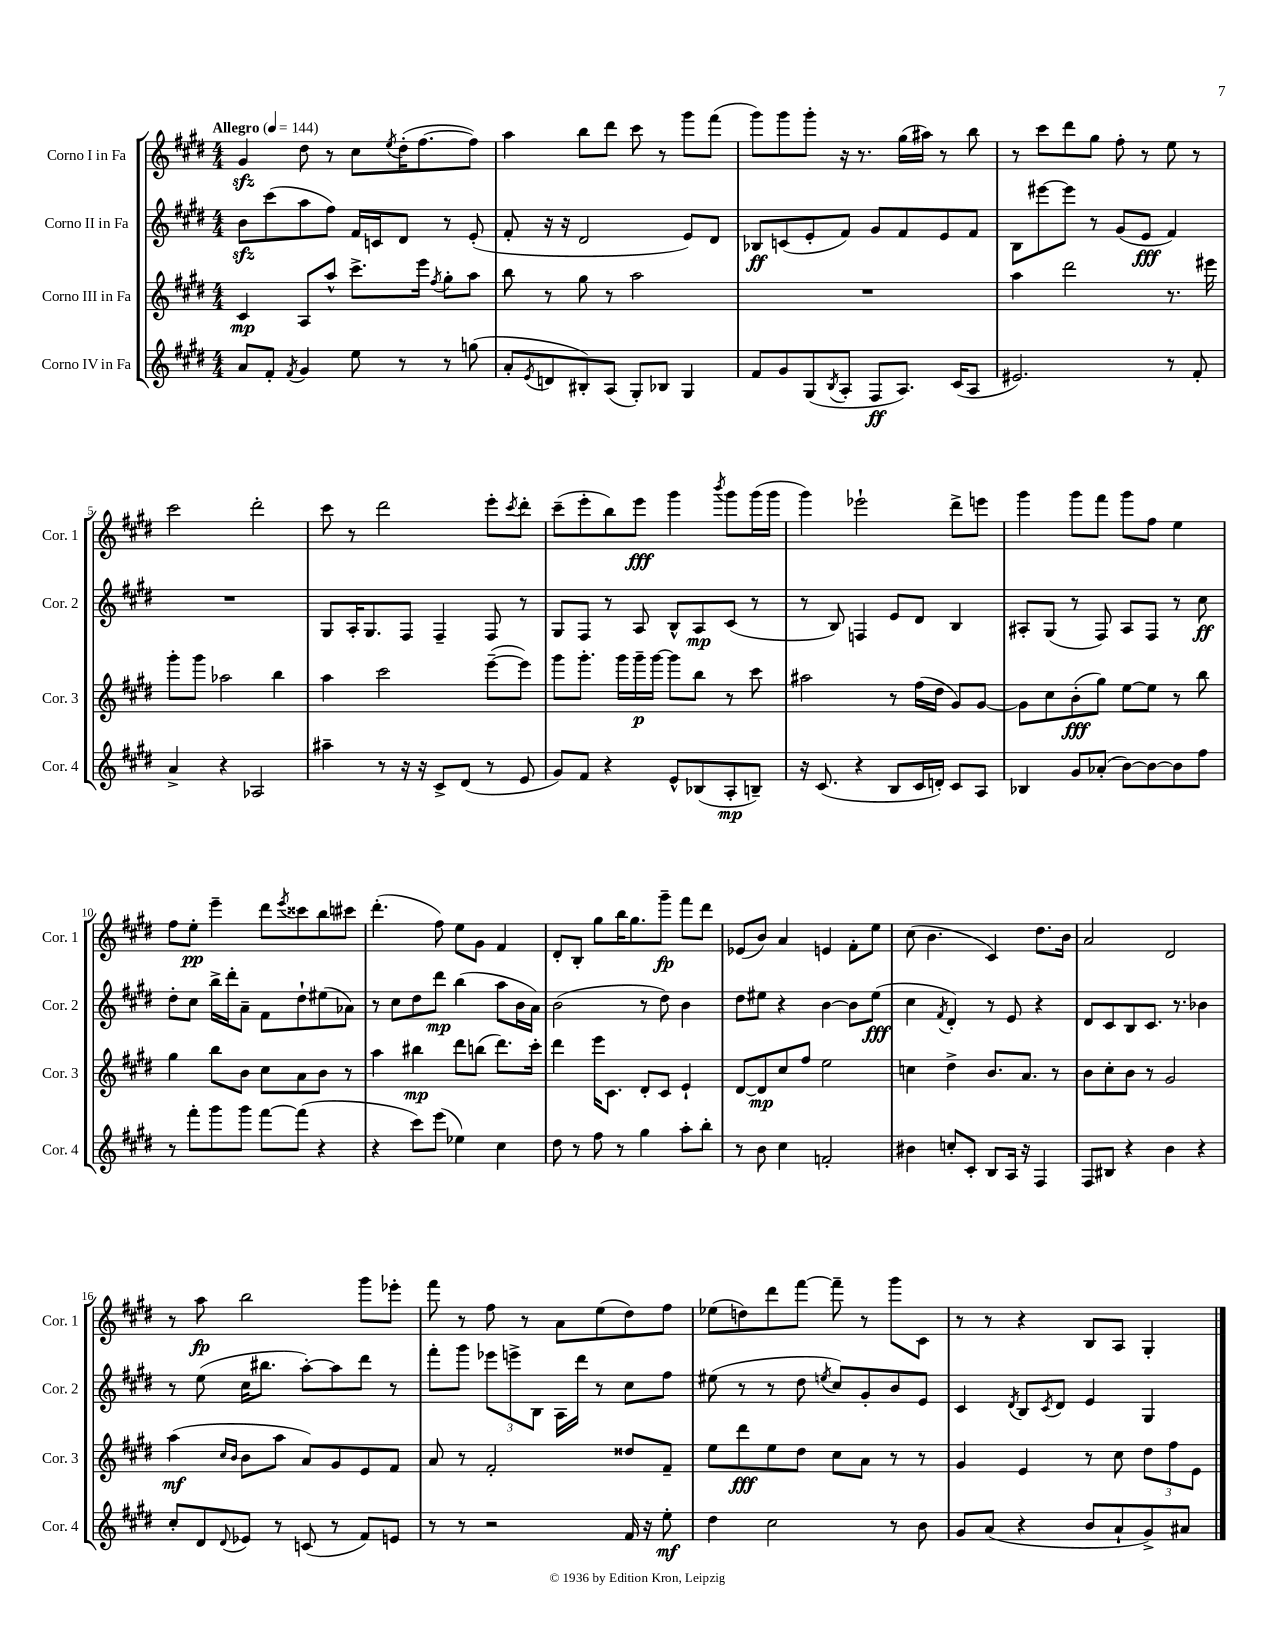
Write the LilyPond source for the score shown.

<<
\new StaffGroup <<
\new Staff = "s0" \with { instrumentName = "Corno I in Fa" shortInstrumentName = "Cor. 1" } {
    \clef treble \key e \major \numericTimeSignature \time 4/4 \tempo "Allegro" 4 = 144
    gis'4\sfz dis''8 r8 cis''8 \acciaccatura { e''8 } dis''16-.( fis''8.~ fis''8) |
    a''4 b''8 dis'''8 cis'''8 r8 gis'''8 fis'''8( |
    gis'''8) gis'''8 gis'''8-. r16 r8. gis''16( ais''16) r8 b''8 |
    r8 cis'''8 dis'''8 gis''8 fis''8-. r8 e''8 r8 |
    cis'''2 dis'''2-. |
    cis'''8 r8 dis'''2 e'''8-. \acciaccatura { cis'''8 } dis'''8-. |
    cis'''8--( e'''8-. b''8) e'''8\fff gis'''4 \acciaccatura { b'''8 } gis'''8 gis'''16( gis'''16 |
    gis'''4) ees'''2-! dis'''8-> e'''8 |
    gis'''4 gis'''8 fis'''8 gis'''8 fis''8 e''4 |
    fis''8 e''8-.\pp e'''4-- dis'''8 \acciaccatura { e'''8 } cisis'''8 b''8 cis'''8 |
    dis'''4.-.( fis''8) e''8 gis'8 fis'4 |
    dis'8-. b8-. gis''8 b''16 gis''8. gis'''8--\fp fis'''8 dis'''8 |
    ees'8( b'8) a'4 e'4 fis'8-. e''8 |
    cis''8( b'4. cis'4) dis''8. b'16 |
    a'2 dis'2 |
    r8 a''8\fp b''2 gis'''8 ees'''8-. |
    fis'''8 r8 fis''8 r8 a'8 e''8( dis''8) fis''8 |
    ees''8( d''8) dis'''8 fis'''8~ fis'''8-- r8 gis'''8 cis'8 |
    r8 r8 r4 b8 a8 gis4-. \bar "|." |
}
\new Staff = "s1" \with { instrumentName = "Corno II in Fa" shortInstrumentName = "Cor. 2" } {
    \clef treble \key e \major \numericTimeSignature \time 4/4
    b'8\sfz cis'''8( a''8 fis''8) fis'16 c'16 dis'8 r8 e'8-.( |
    fis'8-. r16 r16 dis'2 e'8) dis'8 |
    bes8\ff c'8( e'8-. fis'8) gis'8 fis'8 e'8 fis'8 |
    b8 eis'''8~ eis'''8 r8 gis'8( e'8\fff fis'4) |
    R1 |
    gis8 a16-. gis8. fis8 fis4-- fis8 r8 |
    gis8 fis8 r8 a8 b8-^ a8\mp cis'8( r8 |
    r8 b8) f4 e'8 dis'8 b4 |
    ais8-. gis8( r8 fis8) ais8 fis8 r8 cis''8\ff |
    dis''8-. cis''8 b''16-> dis'''16-. a'8-- fis'8 dis''8-! eis''8( aes'8) |
    r8 cis''8 dis''8 dis'''8\mp b''4( a''8 b'16 a'16) |
    b'2( r8 dis''8) b'4 |
    dis''8 eis''8 r4 b'4~ b'8 eis''8\fff( |
    cis''4 \acciaccatura { fis'8 } dis'4-.) r8 e'8 r4 |
    dis'8 cis'8 b8 cis'8. r8. bes'4 |
    r8 e''8( cis''16 bis''8. a''8~-.) a''8 dis'''8 r8 |
    fis'''8-. gis'''8 \tuplet 3/2 { ees'''8 e'''8-> b8 } a16 dis'''16 r8 cis''8 fis''8 |
    eis''8( r8 r8 dis''8 \acciaccatura { e''8 } cis''8) gis'8-. b'8 e'8 |
    cis'4 \acciaccatura { dis'8 } b8 \acciaccatura { cis'8 } dis'8 e'4 gis4 \bar "|." |
}
\new Staff = "s2" \with { instrumentName = "Corno III in Fa" shortInstrumentName = "Cor. 3" } {
    \clef treble \key e \major \numericTimeSignature \time 4/4
    cis'4\mp a8 a''8-^ cis'''8.-> e'''16 \acciaccatura { fis''8 } gis''8-. a''8 |
    b''8 r8 gis''8 r8 a''2 |
    R1 |
    a''4 dis'''2 r8. eis'''16 |
    gis'''8-. gis'''8 aes''2 b''4 |
    a''4 cis'''2 e'''8~--( e'''8) |
    gis'''8 gis'''8.-. gis'''16 gis'''16--\p gis'''16~ gis'''8 b''8 r8 cis'''8 |
    ais''2 r8 fis''16( dis''16 gis'8) gis'8~ |
    gis'8 cis''8 b'8-.\fff( gis''8) e''8~ e''8 r8 b''8 |
    gis''4 b''8 b'8 cis''8 a'8 b'8 r8 |
    a''4 bis''4\mp dis'''8 b''8( dis'''8.) cis'''16-. |
    dis'''4 e'''16 cis'8. dis'8-. cis'8 e'4-! |
    dis'8~ dis'8\mp cis''8 fis''8 e''2 |
    c''4 dis''4-> b'8. a'8. r8 |
    b'8 cis''8-. b'8 r8 gis'2 |
    a''4\mf( \grace { cis''16 b'16 } b'8 a''8 a'8) gis'8 e'8 fis'8 |
    a'8 r8 fis'2-. disis''8 fis'8-- |
    e''8 dis'''8\fff e''8 dis''8 cis''8 a'8 r8 r8 |
    gis'4 e'4 r8 cis''8 \tuplet 3/2 { dis''8 fis''8 e'8 } \bar "|." |
}
\new Staff = "s3" \with { instrumentName = "Corno IV in Fa" shortInstrumentName = "Cor. 4" } {
    \clef treble \key e \major \numericTimeSignature \time 4/4
    a'8 fis'8-. \acciaccatura { fis'8 } gis'4 e''8 r8 r8 g''8( |
    a'8-. \acciaccatura { e'8 } d'8 bis8-.) a8( gis8-.) bes8 gis4 |
    fis'8 gis'8 gis8( \acciaccatura { b8 } a8-. fis8\ff a8.) cis'16( a8 |
    eis'2.) r8 fis'8-. |
    a'4-> r4 aes2 |
    ais''4-- r8 r16 r16 cis'8-> dis'8( r8 e'8 |
    gis'8) fis'8 r4 e'8-^ bes8( a8-.\mp b8--) |
    r16 cis'8.( r4 b8 cis'16 d'16-.) cis'8 a8 |
    bes4 gis'8 aes'8-.( b'8~) b'8~ b'8 fis''8 |
    r8 fis'''8-. gis'''8 gis'''8 fis'''8~ fis'''8( r4 |
    r4 cis'''8) e'''8( ees''4) cis''4 |
    dis''8 r8 fis''8 r8 gis''4 a''8-. b''8-. |
    r8 b'8 cis''4 f'2-. |
    bis'4 c''8-. cis'8-. b8 a16 r16 fis4 |
    fis8 bis8 r4 b'4 r4 |
    cis''8-. dis'8 \appoggiatura { dis'8 } ees'8 r8 c'8( r8 fis'8) e'8 |
    r8 r8 r2 fis'16 r16 e''8-.\mf |
    dis''4 cis''2 r8 b'8 |
    gis'8 a'8( r4 b'8 a'8-! gis'8->) ais'8 \bar "|." |
}
>>
>>
